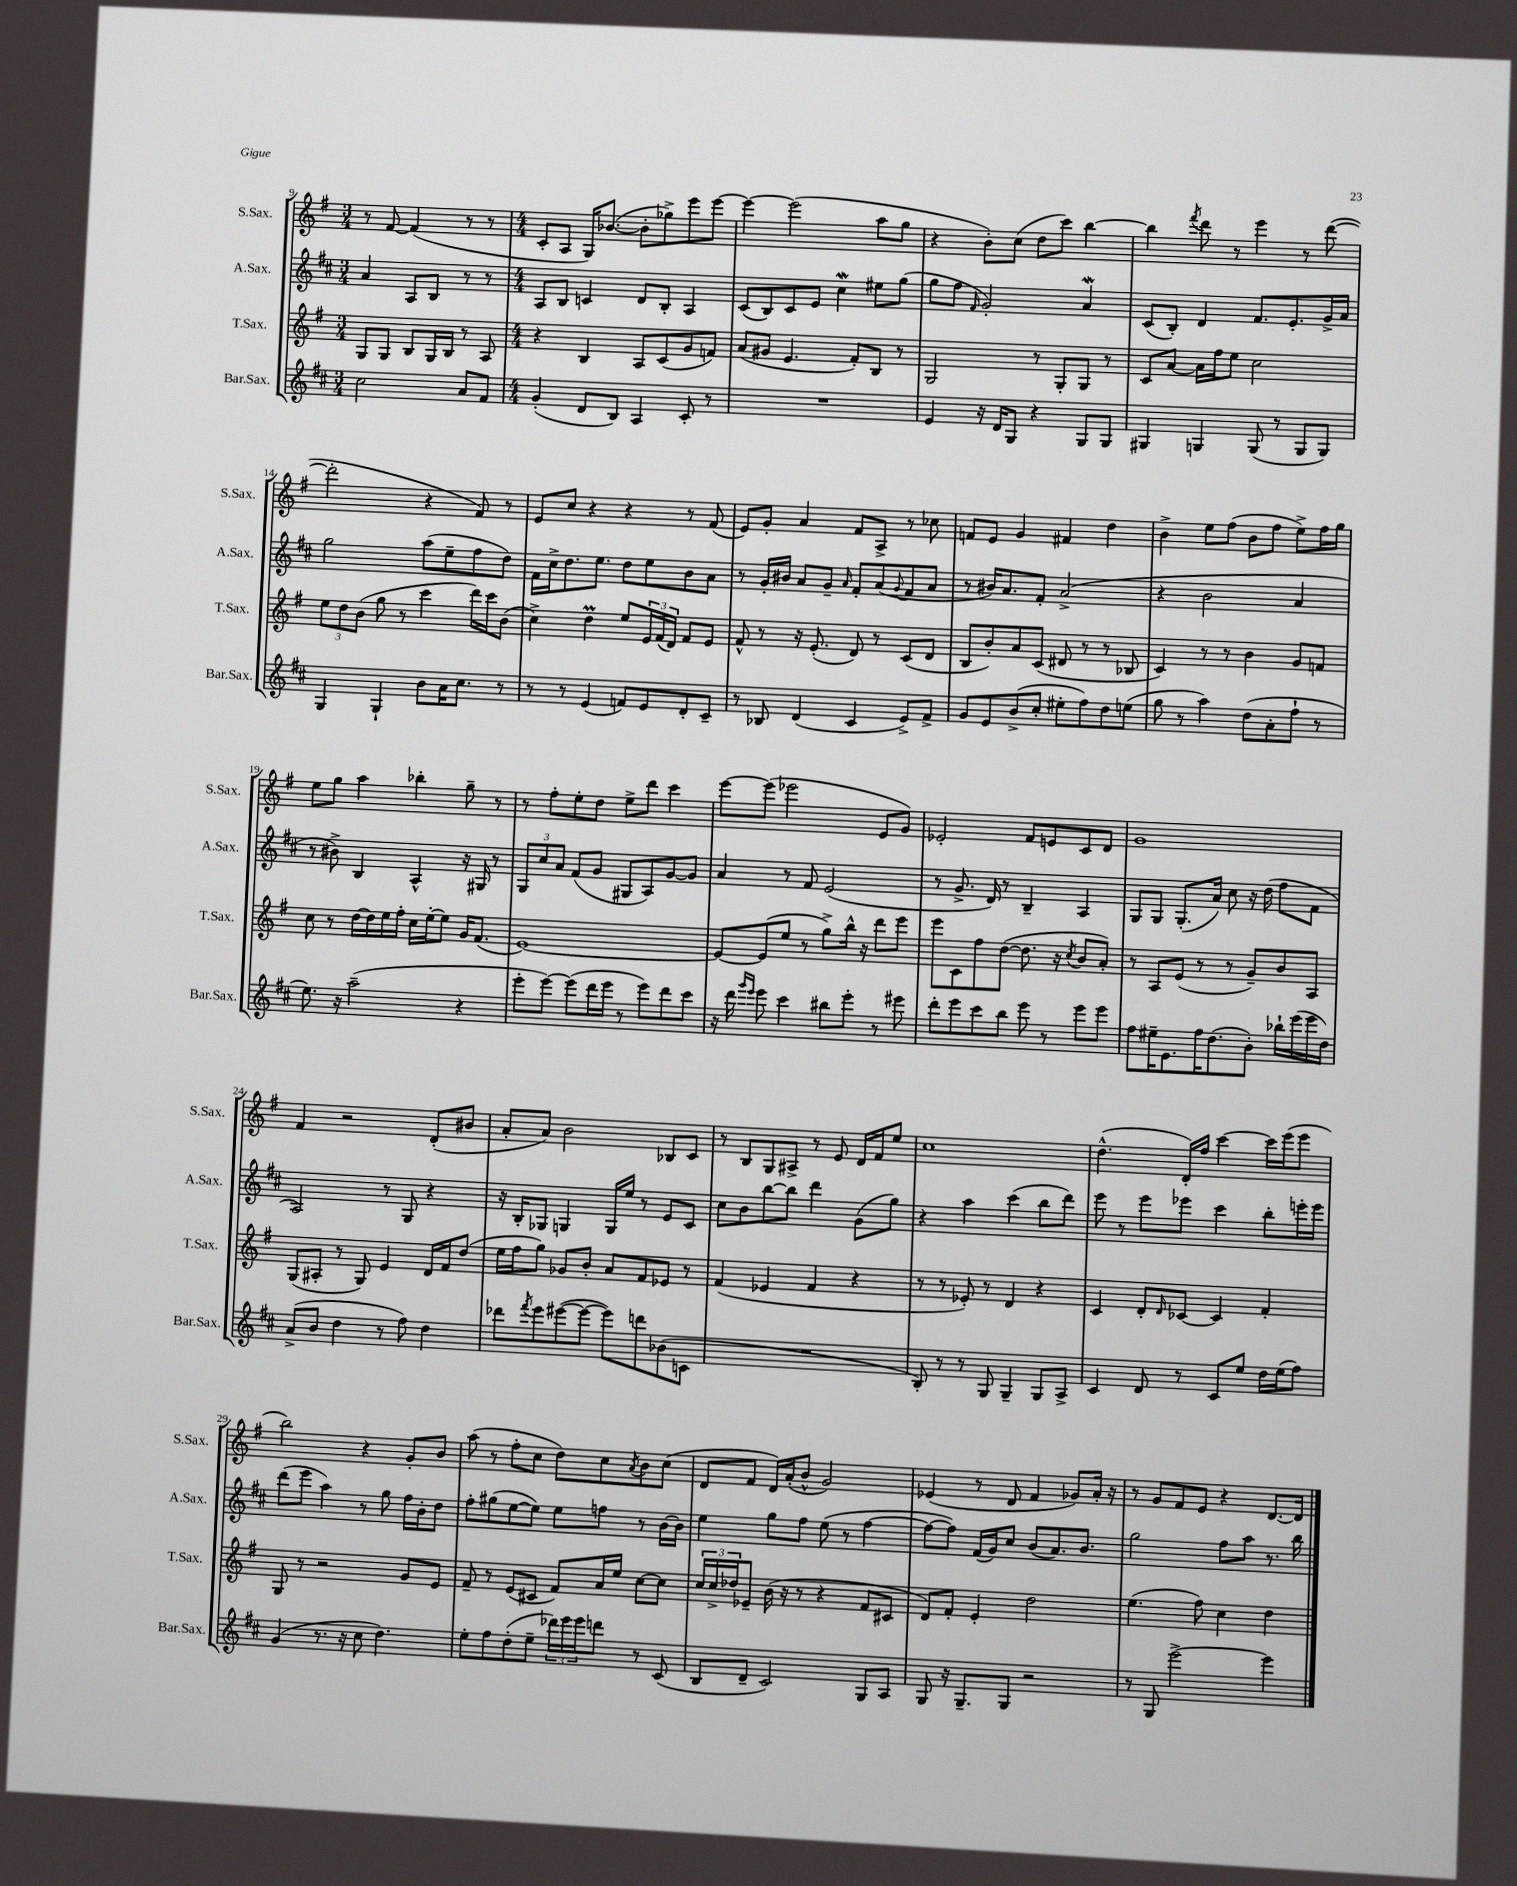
<<
\new StaffGroup <<
\new Staff = "s0" \with { instrumentName = "S.Sax." shortInstrumentName = "S.Sax." } {
    \clef treble \key g \major \numericTimeSignature \time 3/4
    r8 fis'8~ fis'4( r8 r8 |
    \numericTimeSignature \time 4/4 c'8-. a8 g16) bes'8.~( bes'8-. ges''8->) e'''8 e'''8~ |
    e'''4~ e'''2( a''8 g''8 |
    r4 b'8-.) c''8( d''8 c'''8) b''4~ |
    b''4 \acciaccatura { fis'''8 } d'''8 r8 e'''4 r8 d'''8~( |
    d'''2-. r4 fis'8) r8 |
    e'8 c''8 r4 r4 r8 fis'8( |
    e'8) g'8-. a'4 fis'8 a8-> r8 ces''8 |
    f'8 e'8 g'4 fis'4 d''4 |
    b'4-> e''8 fis''8( b'8 fis''8 e''8->) fis''16 g''16 |
    e''8 g''8 a''4 bes''4-. g''8-- r8 |
    r8 fis''8-. e''8-. d''8 e''8-> d'''8 c'''4 |
    e'''8~ e'''8( ees'''2 e'8 g'8) |
    ees'2-. fis'8 e'8 c'8 d'8 |
    g'1 |
    fis'4 r2 d'8-.( bis'8 |
    a'8-. a'8) b'2 bes8 c'8 |
    r8 b8 g8 ais8-> r8 e'8 d'16 fis'16 e''8 |
    c''1 |
    d''4.-^( d'16-.) fis''16 c'''4~ c'''16 e'''16( e'''8 |
    b''2) r4 g'8-. b'8 |
    a''8( r8 fis''8-. c''8 d''8) c''8 \acciaccatura { a'8 } b'8 c''8( |
    d'8 fis'8 d'16) a'16-.( b'8-^ g'2) |
    ees'4( r8 d'8 fis'4 ges'8) a'16-. r16 |
    r8 g'8 fis'8 e'8 r4 d'8.~ d'16 \bar "|." |
}
\new Staff = "s1" \with { instrumentName = "A.Sax." shortInstrumentName = "A.Sax." } {
    \clef treble \key d \major \numericTimeSignature \time 3/4
    a'4 a8 b8 r8 r8 |
    \numericTimeSignature \time 4/4 a8 b8 c'4 d'8 b8-. a4 |
    cis'8( b8) cis'8 e'8 cis''4\mordent eis''8 g''8( |
    g''8 fis''8 \grace { fis'16 } g'2-.) a'4\mordent |
    cis'8( b8-.) d'4 fis'8. e'8.-. g'16-> a'16 |
    g''2 a''8( e''8-- fis''8 d''8) |
    fis'16 cis''16-> d''8. e''8. d''8 e''8 b'8 a'8 |
    r8 g'16-. bis'16 a'8 g'8-- \grace { a'16 } fis'8-. a'8( \appoggiatura { g'8 } fis'8 a'8 |
    r8 bis'16) a'8. fis'8-. a'2->( |
    r4 b'2 a'4 |
    r8 bis'8->) b4 a4-^ r16 gis16 r8 |
    \tuplet 3/2 { g8 cis''8 a'8 } fis'8( g'8 gis8 a8) g'8~ g'8 |
    a'4 r8 fis'8 e'2( |
    r8 g'8.-> d'16) r8 b4-- a4 |
    g8 g8 g8.-.( a'16) cis''8 r16 d''16( fis''8 fis'8 |
    a2) r8 g8 r4 |
    r16 b16-. ges8 g4 g16 e''16 r8 e'8 cis'8 |
    cis''8 b'8 b''8~ b''8 d'''4 g'8( g''8) |
    r4 a''4 cis'''4( b''8 d'''8) |
    e'''8 r8 e'''8 ees'''8 cis'''4 b''8-. e'''16-. e'''16 |
    d'''8( e'''8 a''4) r8 g''8 fis''16 b'16-. d''8 |
    fis''8-. gis''8( e''8~ e''8) e''8 f''8 r8 b'16~ b'16 |
    e''4 g''8 fis''8 e''8( r8 fis''4~ |
    fis''8~ fis''8) fis'16( g'16) cis''8 b'8( a'8.) b'8. |
    g''2 fis''8 a''8 r8. b''16 \bar "|." |
}
\new Staff = "s2" \with { instrumentName = "T.Sax." shortInstrumentName = "T.Sax." } {
    \clef treble \key g \major \numericTimeSignature \time 3/4
    g8 g8 b8 g16 b16 r8 a8 |
    \numericTimeSignature \time 4/4 r4 b4 a8 c'8( g'8 f'8) |
    a'8( gis'8 e'4. fis'8-.) b8 r8 |
    g2 r8 g8-. g8 r8 |
    c'8 a'8~ a'16 fis''16 e''8 c''2 |
    \tuplet 3/2 { e''8 d''8 b'8( } g''8 r8 c'''4 d'''16) c'''16 b'8( |
    c''4->) d''4\prall e''8 \tuplet 3/2 { e'16 fis'16( d'16) } fis'8 e'8 |
    fis'8-^ r8 r16 e'8.-.( d'8) r8 c'8( d'8 |
    b8 b'8-.) a'8 c'8( dis'8 r8 r8 bes8 |
    c'4) r8 r8 b'4 g'8 f'8 |
    c''8 r8 d''16~ d''16 e''16 fis''16-. c''16 e''16~-. e''8 g'16 fis'8.( |
    e'1~) |
    e'8~ e'8( e''8 r8 g''8->) b''16-^ r16 d'''8 e'''8 |
    e'''8 c'8 fis''8 d''8~( d''8. r16 \acciaccatura { c''8 } b'8 a'8-.) |
    r8 a8 e'8( r8 r8 g'8--) b'8 a8 |
    g8( ais8-. r8 g8) e'4 d'16 fis'16 d''8( |
    e''16 fis''16 g''8) ges'8 b'8-. a'8 fis'8 ees'8 r8 |
    fis'4( ees'4 fis'4 r4 |
    r8 r8 ees'8-.) r8 d'4 r4 |
    c'4 d'8-. \grace { d'16 } ces'8~ ces'4 fis'4-. |
    g8 r8 r2 g'8 e'8 |
    fis'8-- r8 e'8( cis'8 fis'8) a'16 e''16 c''8~ c''8 |
    \tuplet 3/2 { c''16 c''16-> des''16 } ees'8-- b'16( r16 r8 r4 fis'8 cis'8 |
    d'8) fis'8-. e'4-. d''2 |
    e''4.( fis''8) c''4 d''4 \bar "|." |
}
\new Staff = "s3" \with { instrumentName = "Bar.Sax." shortInstrumentName = "Bar.Sax." } {
    \clef treble \key d \major \numericTimeSignature \time 3/4
    cis''2 a'8 fis'8 |
    \numericTimeSignature \time 4/4 g'4-.( d'8 b8) a4 cis'8-. r8 |
    R1 |
    e'4 r16 d'16 g8 r4 g8 g8 |
    gis4 g4 g8( r8 g8 g8) |
    g4 g4-! b'8 a'16 cis''8. r8 |
    r8 r8 e'4( f'8) e'8 d'8-. cis'8-- |
    r8 bes8 d'4( cis'4 e'8->) fis'8-> |
    g'8 e'8 b'8->( cis''8-. eis''8-. fis''8) d''8 e''8( |
    g''8 r8 a''4) d''8( a'8-. fis''8-! r8 |
    e''8.) r16 a''2--( r4 |
    e'''8-. e'''8~) e'''8( d'''16 e'''16 r8 e'''8) d'''8 cis'''8 |
    r16 d'''16 \grace { g'''16 e'''16 } e'''8 cis'''4 bis''8 e'''8-. r8 eis'''8 |
    d'''8-. e'''8 cis'''8 b''8 e'''8 r8 e'''8 e'''8 |
    fis''8 eis''16-- e'8. fis''16 d''8.( b'8-.) bes''16-! e'''16( e'''16 d''16) |
    a'8->( b'8 d''4 r8 fis''8) d''4 |
    des'''8 \acciaccatura { fis'''8 } e'''8 eis'''8~( eis'''8~ eis'''8) d'''8 bes'8( c'8 |
    R1 |
    b8-.) r8 r8 g8 g4-- g8 a8-> |
    cis'4 d'8 r8 cis'8 e''8 d''16 e''16( fis''8) |
    g'4( r8. r16 cis''8 d''4.) |
    e''8-. fis''8 d''8-.( e''8-- \tuplet 3/2 { des'''16) e'''16 e'''16 } d'''8 r8 cis'8( |
    b8 d'8-- cis'2) g8 a8 |
    g8 r16 g8.-- g8 r2 |
    r8 g8 e'''2~-> e'''4 \bar "|." |
}
>>
>>
\layout { \context { \Score currentBarNumber = #9 } }
